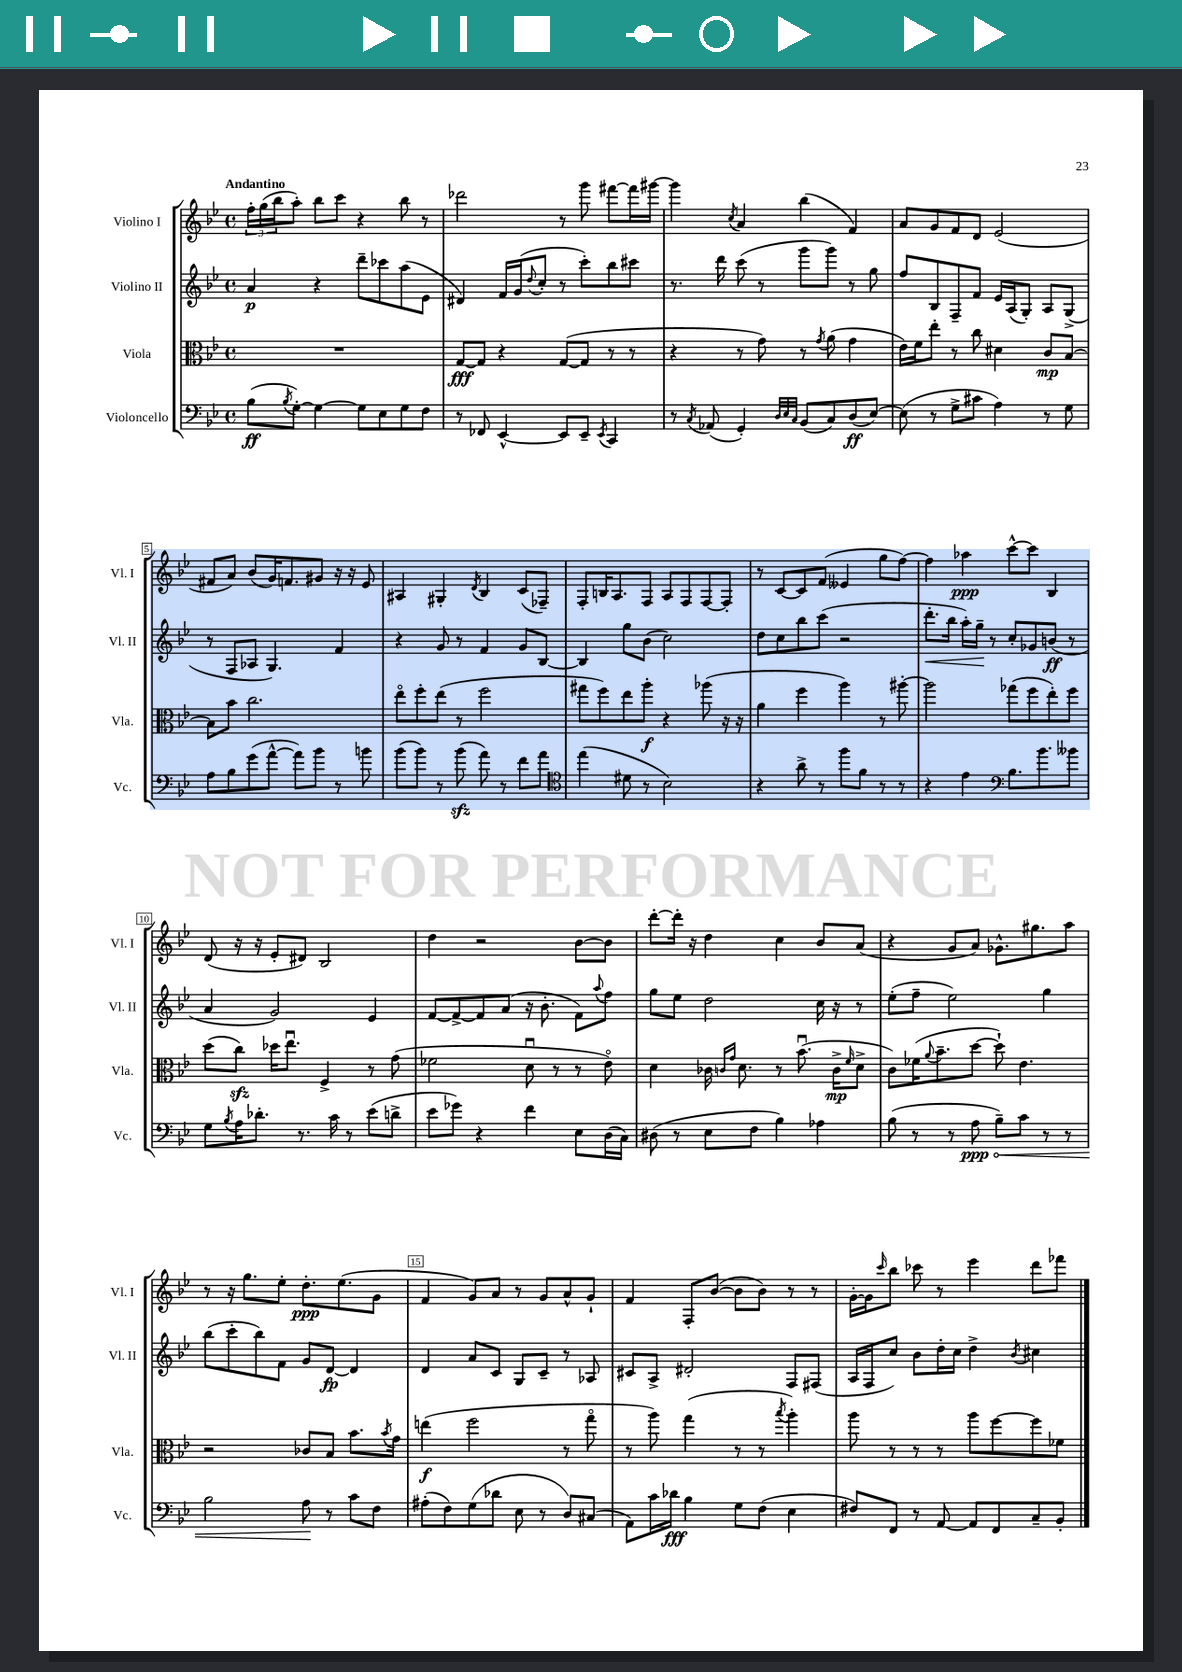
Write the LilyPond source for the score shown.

<<
\new StaffGroup <<
\new Staff = "s0" \with { instrumentName = "Violino I" shortInstrumentName = "Vl. I" } {
    \clef treble \key bes \major \defaultTimeSignature \time 4/4 \tempo "Andantino"
    \tuplet 3/2 { f''16-. g''16( bes''16 } a''8-.) bes''8 c'''8 r4 bes''8 r8 |
    des'''2 r8 g'''8 fis'''8~ fis'''16 gis'''16~ |
    gis'''4 \acciaccatura { c''8 } a'4 bes''4( f'4) |
    a'8 g'8 f'8 d'8 ees'2( |
    fis'8 a'8) bes'8( g'16) f'8. gis'8 r16 r16 ees'8 |
    ais4 gis4-. \acciaccatura { d'8 } bes4 c'8( fes8--) |
    f8-. b16 a8. f8 a8 f8 f8~ f8-. |
    r8 c'8~ c'8 f'8( eeses'4 g''8 f''8~) |
    f''4 aes''4\ppp c'''8~-^ c'''8 bes4 |
    d'8( r16 r16 ees'8-. dis'8) bes2 |
    d''4 r2 bes'8~ bes'8 |
    d'''8~-. d'''16-. r16 d''4 c''4 bes'8 a'8( |
    r4 g'8 a'8) ges'8.-^ gis''8. a''8 |
    r8 r16 g''8. ees''8-. d''8.-.\ppp ees''8.( g'8 |
    f'4 g'8) a'8 r8 g'8 a'8-^ g'8-! |
    f'4 f8-. bes'8~( bes'8 bes'8) r8 r8 |
    g'16~-. g'16 \grace { c'''16 } bes''8 ces'''8 r8 ees'''4 d'''8 fes'''8 \bar "|." |
}
\new Staff = "s1" \with { instrumentName = "Violino II" shortInstrumentName = "Vl. II" } {
    \clef treble \key bes \major \defaultTimeSignature \time 4/4
    a'4\p r4 d'''8-- ces'''8 a''8( ees'8 |
    dis'4) f'16 g'16( \appoggiatura { d''8 } c''8-. r8 c'''8-.) bes''8 cis'''8 |
    r8. d'''16 c'''8( r8 g'''8 g'''8) r8 g''8 |
    f''8 bes8 f8-- f'8 ees'16 a16( g8-.) a8 g8->( |
    r8 f8 aes8 g4.) f'4 |
    r4 g'8 r8 f'4 g'8 bes8~ |
    bes4 g''8 bes'8( c''2) |
    d''8 c''8 bes''8 c'''8( r2 |
    d'''8.-.\< bes''16 a''16-.) g''16--\! r8 c''8-. ges'8 b'8\ff( r8 |
    a'4 g'2) ees'4 |
    f'8~ f'8~-> f'8 a'8( r16 bes'8.-. f'8) \appoggiatura { a''8 } f''8 |
    g''8 ees''8 d''2 c''16 r16 r8 |
    ees''8-.( f''8-- ees''2) g''4 |
    bes''8( c'''8-. bes''8) f'8 g'8 d'8~\fp d'4 |
    d'4 a'8 c'8 g8 c'8-- r8 aes8 |
    cis'8 a8-> dis'2-. f8 fis8( |
    a16 f16 c''8) bes'8 d''16-. c''16 d''4-> \acciaccatura { bes'8 } cis''4 \bar "|." |
}
\new Staff = "s2" \with { instrumentName = "Viola" shortInstrumentName = "Vla." } {
    \clef alto \key bes \major \defaultTimeSignature \time 4/4
    R1 |
    g8~\fff g8 r4 g8~( g8 r8 r8 |
    r4 r8 g'8) r8 \acciaccatura { g'8 } a'8( g'4 |
    ees'16) f'16 ees''8-. r8 c''8 dis'4 c'8\mp bes8~ |
    bes8 bes'8 c''2. |
    ees''8\flageolet f''8-. ees''8( r8 f''2 |
    gis''8 f''8) ees''8 a''8-.\f r4 aes''8( r16 r16 |
    a'4 f''4 a''4) r8 ais''8~-. |
    ais''2 ges''8( f''8 ees''8-.) f''8 |
    d''8( c''8\sfz) des''16 ees''8.\downbow f4-> r8 g'8( |
    fes'2 d'8\downbow r8 r8 ees'8\flageolet) |
    d'4 ces'16 \grace { c'16 g'16 } d'8. r8 bes'8.\downbow( c'16->\mp \grace { f'16 } d'8-> |
    c'8) fes'16( \appoggiatura { a'8 } bes'8.-- d''8~ d''8-!) ees'4. |
    r2 ces'8 bes8 bes'8. \acciaccatura { bes'8 } g'16 |
    e''4\f( f''2 r8 g''8\flageolet |
    r8 a''8) g''4( r8 r8 \acciaccatura { bes''8 } a''4-.) |
    a''8 r8 r8 r8 a''8 f''8~ f''8 fes'8 \bar "|." |
}
\new Staff = "s3" \with { instrumentName = "Violoncello" shortInstrumentName = "Vc." } {
    \clef bass \key bes \major \defaultTimeSignature \time 4/4
    bes8\ff( \acciaccatura { bes8 } g8~-.) g4~ g8 ees8 g8 f8 |
    r8 fes,8 ees,4~-^ ees,8 ees,8-- \acciaccatura { ees,8 } c,4 |
    r8 \acciaccatura { c8 } aes,8( g,4-.) \grace { d32 ees32 c32 } bes,8( c8) d8\ff( ees8~) |
    ees8( r8 g8-> cis'8 a4) r8 g8 |
    a8 bes8 g'8( a'8~-^ a'8) bes'8 r8 b'8 |
    bes'8( bes'8) r8 bes'8\sfz( a'8) r8 f'8 a'8 |
    \clef tenor ees''4( dis'8 r8 bes2) |
    r4 a'8-> r8 f''8 f'8 r8 r8 |
    r4 ees'4 \clef bass bes8. bes'8. beses'8 |
    g8 \acciaccatura { bes8 } a16 des'8.-. r8. c'16 r8 ees'8( d'8-> |
    ees'8 ges'8) r4 f'4 ees8 d16( c16) |
    dis8( r8 ees8 f8 bes4) aes4 |
    bes8( r8 r8 \once \override Hairpin.circled-tip = ##t a8\ppp\< bes8--) c'8 r8 r8 |
    bes2 a8\! r8 c'8 f8 |
    ais8-.( f8) g8( des'8 ees8 r8 d8) cis8( |
    a,8) c'16 des'16\fff bes4 g8 f8( ees4 |
    fis8) f,8 r8 a,8~ a,8 f,8 c8-- bes,8-. \bar "|." |
}
>>
>>
\layout { \context { \Score \override BarNumber.break-visibility = ##(#f #t #t) barNumberVisibility = #(every-nth-bar-number-visible 5) \override BarNumber.stencil = #(make-stencil-boxer 0.1 0.3 ly:text-interface::print) } }
